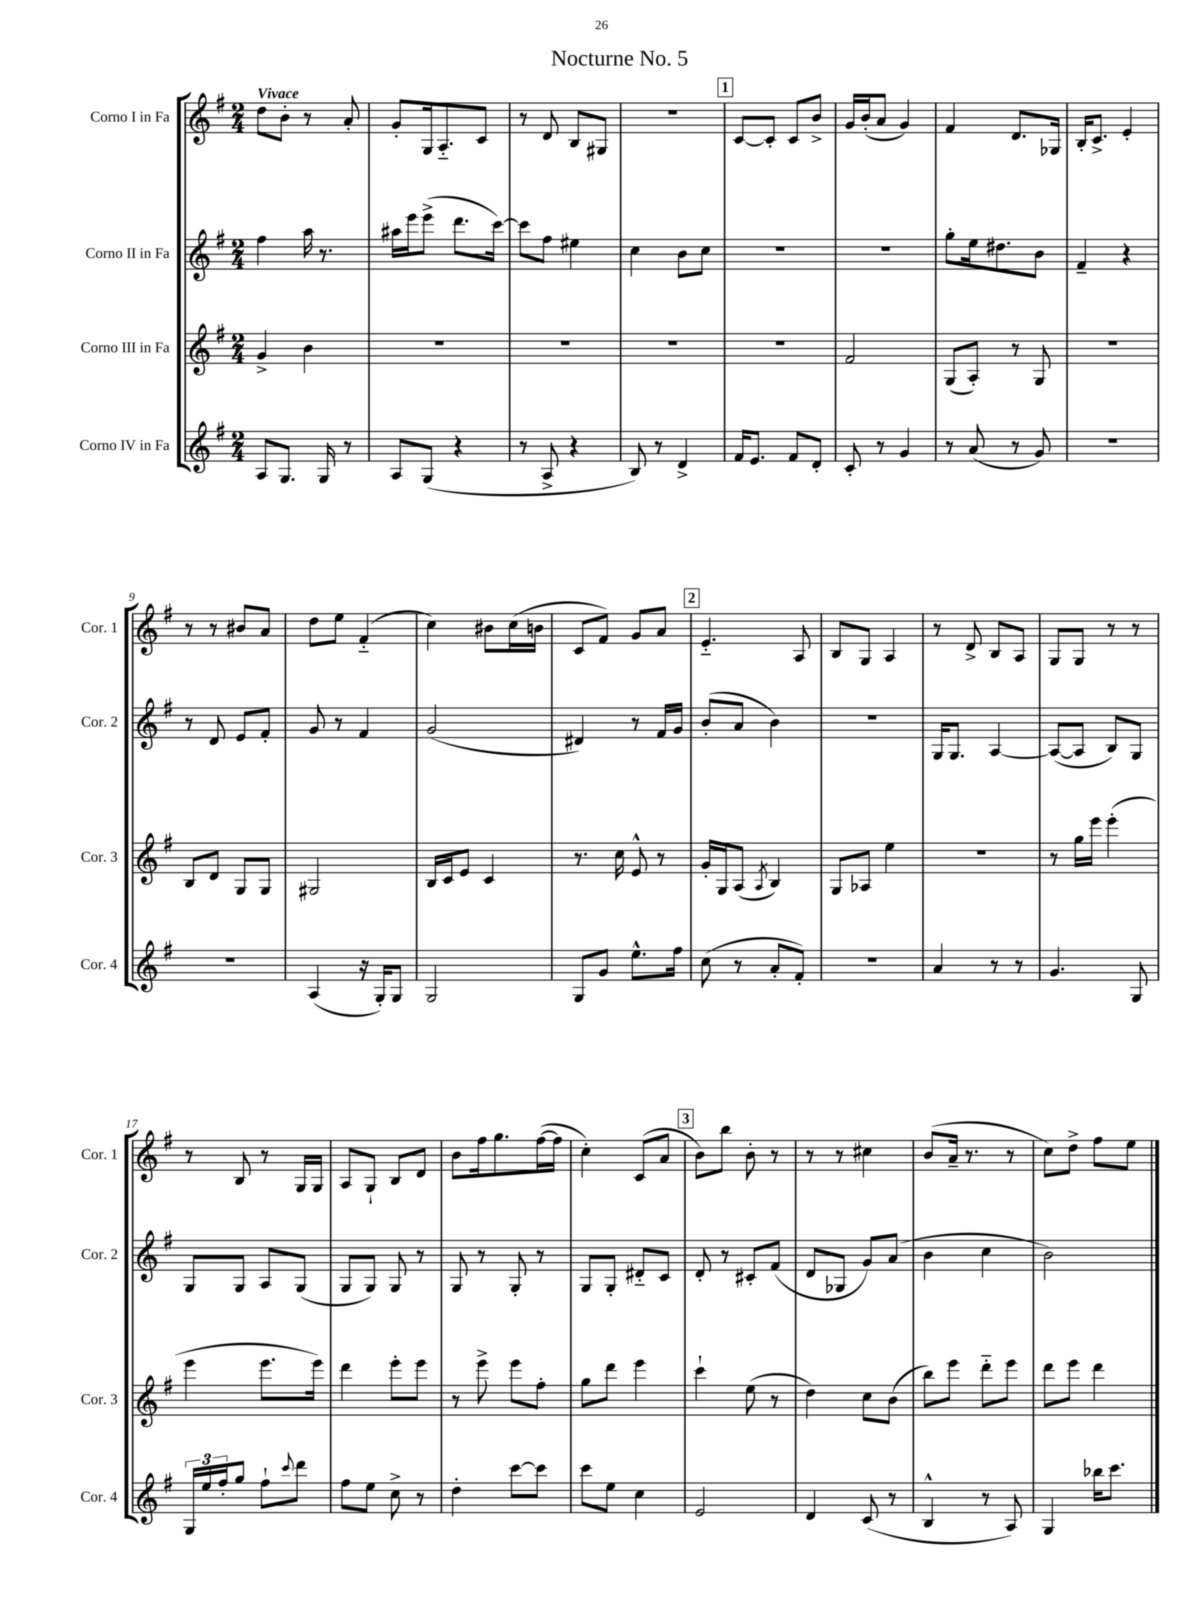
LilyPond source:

\header { title = "Nocturne No. 5" }
<<
\new StaffGroup <<
\new Staff = "s0" \with { instrumentName = "Corno I in Fa" shortInstrumentName = "Cor. 1" } {
    \clef treble \key g \major \numericTimeSignature \time 2/4 \tempo "Vivace"
    d''8 b'8-. r8 a'8-. |
    g'8-. g16 a8.-_ c'8 |
    r8 d'8 b8 gis8 |
    r2 |
    \mark \markup { \box "1" } c'8~ c'8-. c'8 b'8-> |
    g'16 b'16-.( a'8 g'4) |
    fis'4 d'8. ges16 |
    b16-. c'8.-> e'4-. |
    r8 r8 bis'8 a'8 |
    d''8 e''8 fis'4-_( |
    c''4) bis'8 c''16( b'16 |
    c'8 fis'8) g'8 a'8 |
    \mark \markup { \box "2" } e'4.-_ a8 |
    b8 g8 a4 |
    r8 d'8-> b8 a8 |
    g8 g8 r8 r8 |
    r8 b8 r8 g16 g16 |
    a8 g8-! b8 d'8 |
    b'8 fis''16 g''8. fis''16~( fis''16 |
    c''4-.) c'8( a'8 |
    \mark \markup { \box "3" } b'8) b''8 b'8-. r8 |
    r8 r8 cis''4 |
    b'8( a'16-- r8. r8 |
    c''8) d''8-> fis''8 e''8 \bar "|." |
}
\new Staff = "s1" \with { instrumentName = "Corno II in Fa" shortInstrumentName = "Cor. 2" } {
    \clef treble \key g \major \numericTimeSignature \time 2/4
    fis''4 a''16 r8. |
    ais''16 e'''16 e'''8->( d'''8. c'''16~) |
    c'''8 fis''8 eis''4 |
    c''4 b'8 c''8 |
    \mark \markup { \box "1" } R2 |
    R2 |
    g''8-. e''16 dis''8. b'8 |
    fis'4-- r4 |
    r8 d'8 e'8 fis'8-. |
    g'8 r8 fis'4 |
    g'2( |
    dis'4) r8 fis'16 g'16 |
    \mark \markup { \box "2" } b'8-.( a'8 b'4) |
    R2 |
    g16 g8. a4~ |
    a8~( a8 b8) g8 |
    g8 g8 a8 g8( |
    g8 g8) g8 r8 |
    g8 r8 g8-. r8 |
    g8 g8-. dis'8-_ c'8 |
    \mark \markup { \box "3" } d'8-. r8 cis'8-. fis'8( |
    d'8 ges8 g'8) a'8( |
    b'4 c''4 |
    b'2) \bar "|." |
}
\new Staff = "s2" \with { instrumentName = "Corno III in Fa" shortInstrumentName = "Cor. 3" } {
    \clef treble \key g \major \numericTimeSignature \time 2/4
    g'4-> b'4 |
    R2 |
    R2 |
    R2 |
    \mark \markup { \box "1" } R2 |
    fis'2 |
    g8( a8-.) r8 g8 |
    R2 |
    b8 d'8 g8 g8 |
    gis2 |
    b16 c'16 e'8 c'4 |
    r8. c''16 e'8-^ r8 |
    \mark \markup { \box "2" } g'16-. g16 a8( \acciaccatura { a8 } b4) |
    g8 aes8 e''4 |
    R2 |
    r8 g''16 e'''16 e'''4-.( |
    e'''4 e'''8. e'''16) |
    d'''4 e'''8-. e'''8 |
    r8 e'''8-> e'''8 fis''8-. |
    g''8 d'''8 e'''4 |
    \mark \markup { \box "3" } c'''4-! e''8( r8 |
    d''4) c''8 b'8( |
    b''8) e'''8 d'''8-_ e'''8 |
    d'''8 e'''8 d'''4 \bar "|." |
}
\new Staff = "s3" \with { instrumentName = "Corno IV in Fa" shortInstrumentName = "Cor. 4" } {
    \clef treble \key g \major \numericTimeSignature \time 2/4
    a8 g8. g16 r8 |
    a8 g8( r4 |
    r8 a8-> r4 |
    b8) r8 d'4-> |
    \mark \markup { \box "1" } fis'16 e'8. fis'8 d'8-. |
    c'8-. r8 g'4 |
    r8 a'8( r8 g'8) |
    R2 |
    R2 |
    a4( r16 g16-.) g8 |
    g2 |
    g8 g'8 e''8.-^ fis''16 |
    \mark \markup { \box "2" } c''8( r8 a'8-. fis'8-.) |
    R2 |
    a'4 r8 r8 |
    g'4. g8 |
    \tuplet 3/2 { g16 e''16 fis''16-. } g''8 fis''8-! \appoggiatura { c'''8 } d'''8 |
    fis''8 e''8 c''8-> r8 |
    d''4-. c'''8~ c'''8 |
    c'''8 e''8 c''4 |
    \mark \markup { \box "3" } e'2 |
    d'4 c'8( r8 |
    b4-^ r8 a8) |
    g4 bes''16 c'''8. \bar "|." |
}
>>
>>
